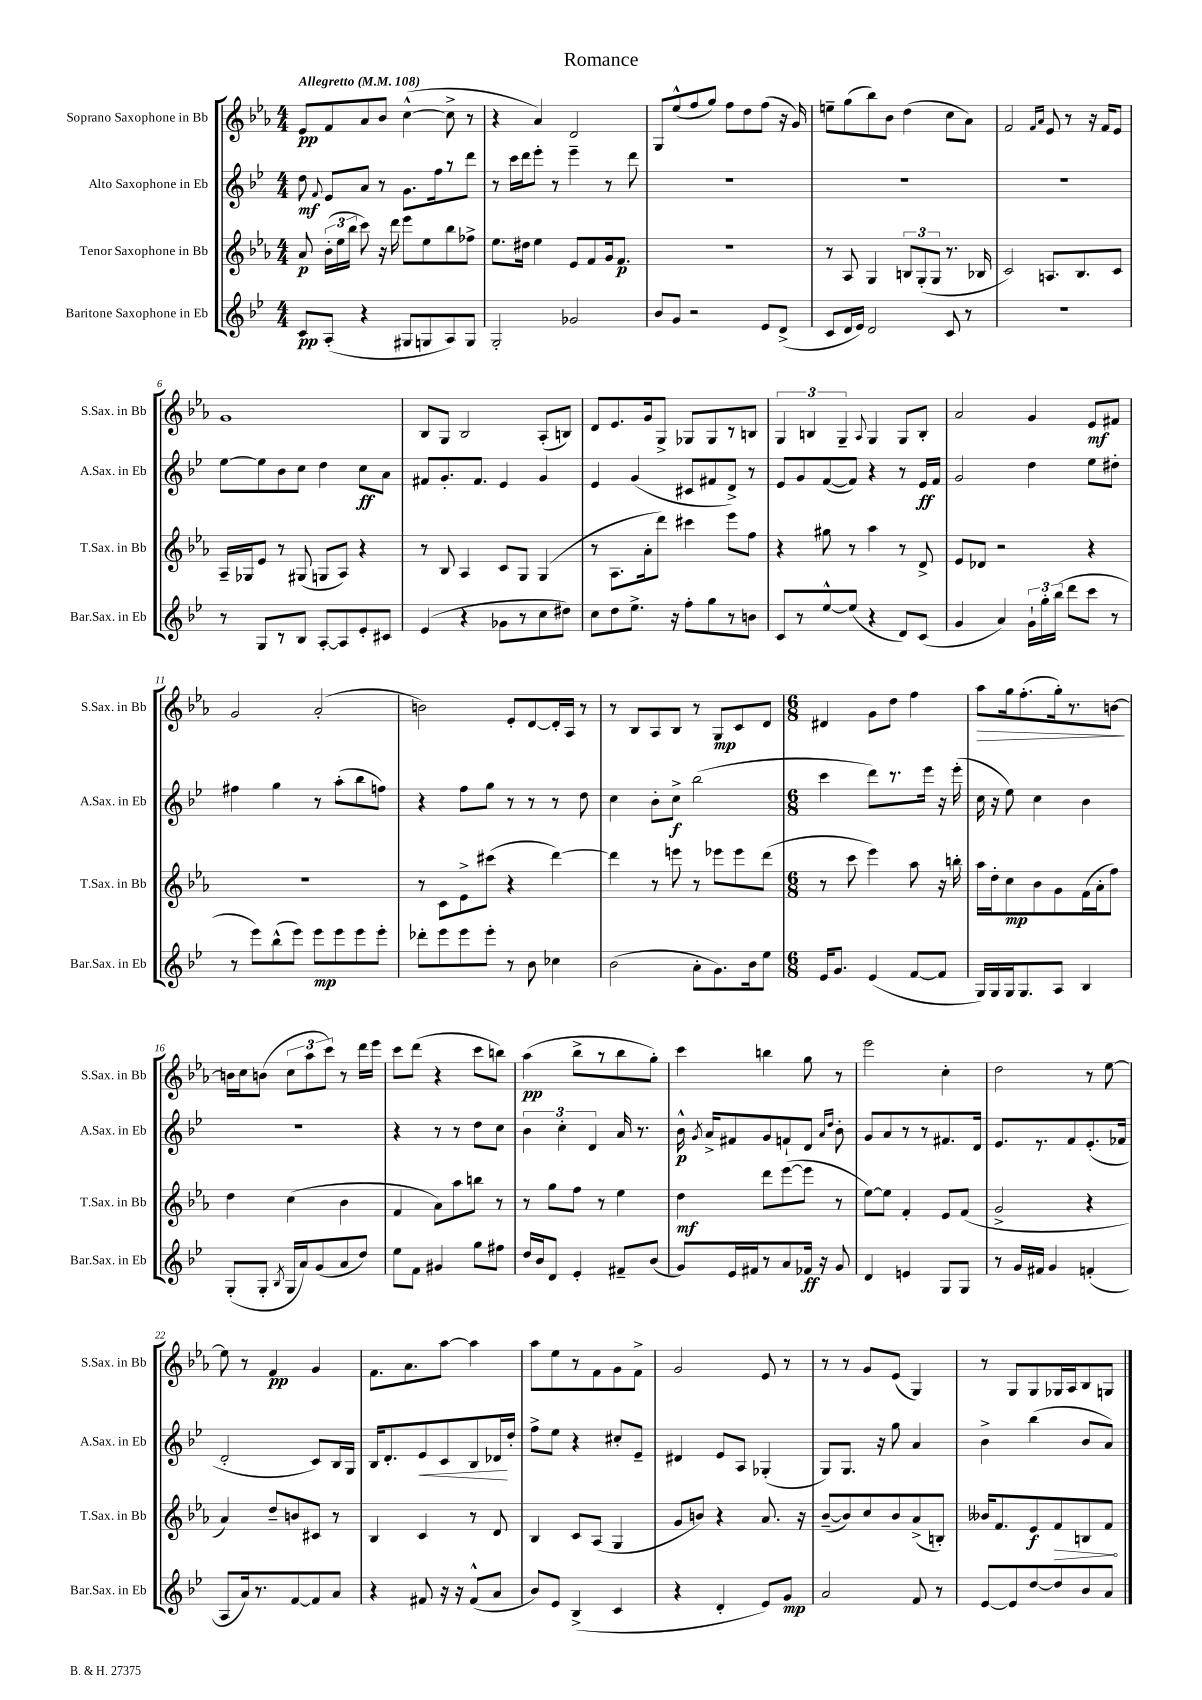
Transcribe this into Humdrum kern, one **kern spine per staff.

**kern	**kern	**kern	**kern
*staff4	*staff3	*staff2	*staff1
*clefG2	*clefG2	*clefG2	*clefG2
*k[b-e-]	*k[b-e-a-]	*k[b-e-]	*k[b-e-a-]
*M4/4	*M4/4	*M4/4	*M4/4
*MM108	*MM108	*MM108	*MM108
8c/L	8a-/	8dd\	8e-/L
.	.	8qqf/	.
(8A'/J	(24b-'\LL	8e-/L	8f/
.	24ee-\	.	.
.	24bb-\JJ	.	.
4r	8ccc\)	8a/J	8a-/
.	16r	8r	8b-/J
.	16ddd\	.	.
8G#/L	8eee-\L	8.g\L	([4cc^^\
8G/	8ee-\	.	.
.	.	16ff\k	.
8A/)	8bb-\	8r	8cc^\]
8G/J	8ff-^\J	8ddd\J	8r
=	=	=	=
2G'/	8.ee-\L	8r	4r
.	.	16ccc\LL	.
.	16dd#\Jk	16ddd\J	.
.	4ee-\	8eee-'\J	4a-/)
.	.	8r	.
2g-/	8e-/L	4eee-~\	2d/
.	8f/	.	.
.	16g/k	8r	.
.	8.f/J	.	.
.	.	8ddd\	.
=	=	=	=
8b-/L	1r	1r	8G/L
8g/J	.	.	(8ee-^^/
2r	.	.	8ff/
.	.	.	8gg/J)
.	.	.	8ff\L
.	.	.	8dd\
8e-/L	.	.	(8ff\J
(8d^/J	.	.	16r
.	.	.	16g/)
=	=	=	=
8c/L	8r	1r	8ee~\L
16d/L	8A-/	.	(8gg\
16e-/JJ)	.	.	.
2d/	4G/	.	8bb-\)
.	.	.	8b-\J
.	12B/L	.	(4dd\
.	(12G'/	.	.
.	12G/J	.	.
8c/	8.r	.	8cc\L
8r	.	.	8a-\J)
.	16B-/	.	.
=	=	=	=
1r	2c/)	1r	2f/
.	.	.	16qqf/LL
.	.	.	16qqa-/JJ
.	8.A/L	.	8e-/
.	.	.	8r
.	8.B-/	.	.
.	.	.	16r
.	.	.	16f/LK
.	8c/J	.	8e-/J
=	=	=	=
8r	16A-~/LL	[8ee-\L	1g
.	16G-/J	.	.
8G/L	8e-/J	8ee-\]	.
8r	8r	8b-\	.
8B-/J	(8G#/	8cc\J	.
[8A'/L	8G/L	4dd\	.
8A/]	8A-/J)	.	.
8e-'/	4r	8cc\L	.
8c#/J	.	8a\J	.
=	=	=	=
(4e-/	8r	8f#/L	8B-/L
.	8B-/	8.g'/	8G/J
4r	4A-/	.	2B-/
.	.	8.f#/J	.
8g-\L	8c/L	4e-/	.
8r	8G/J	.	.
8cc\	(4G/	4g/	(8A-'/L
8dd#\J)	.	.	8B/J)
=	=	=	=
8cc\L	8r	4e-/	8d/L
8dd\	8.A-\L	.	8.e-/
8.ee-^\J	.	(4g/	.
.	16a-'\k	.	16g/k
.	8ddd\J)	.	8G^/J
16r	.	.	.
8ff'\L	4ccc#\	8c#/L	8G-/L
8gg\	.	8f#/	8G-/
8r	8eee-\L	8d^/J)	8r
8b\J	8ff\J	8r	8B/J
=	=	=	=
8c/L	4r	8e-/L	6G/
8r	.	8g/	.
.	.	.	6B/
[8ee-^^/	8gg#\	([8f/	.
.	.	.	6G~/
(8ee-/]J	8r	8f/]J)	.
.	.	.	8qqA-/
4r	4aa-\	4r	4G/
8d/L)	8r	8r	8G/L
(8c/J	8d^/	16e-/LL	8B'/J
.	.	16f/JJ	.
=	=	=	=
4g/	8e-/L	2g/	2a-/
.	8d-/J	.	.
4a/)	2r	.	.
24g`\LL	.	4dd\	4g/
24gg'\	.	.	.
(24bb-\JJ	.	.	.
8ddd\L	.	.	.
8ccc\J	4r	8ee-\L	8e-/L
8r	.	8dd#'\J	8f#/J
=	=	=	=
8r	1r	4ff#\	2g/
8eee-\L)	.	.	.
(8bb-^^\	.	4gg\	.
8eee-\J)	.	.	.
8eee-\L	.	8r	(2a-'/
8eee-\	.	(8aa'\L	.
8eee-\	.	8bb-\	.
8eee-'\J	.	8ff\J)	.
=	=	=	=
8ddd-'\L	8r	4r	2b\)
8eee-\	8c\L	.	.
8eee-\	8e-^\	8ff\L	.
8eee-'\J	(8ccc#\J	8gg\J	.
8r	4r	8r	8e-'/L
8b-\	.	8r	[8d/
4cc-\	[4ddd\)	8r	16d'/]L
.	.	.	16A-/JJ
.	.	8dd\	8r
=	=	=	=
(2b-\	4ddd\]	4cc\	8r
.	.	.	8B-/L
.	8r	8b-'\L	8A-/
.	8eee\	8cc^\J	8B-/J
8a'\L	8r	(2bb-\	8r
8.g\)	8eee-\L	.	8G/L
.	8eee-\	.	8c/
16b-\k	.	.	.
8ee-\J	(8ddd\J	.	8d/J
=	=	=	=
*M6/8	*M6/8	*M6/8	*M6/8
16e-/LK	8r	4ccc\	4d#/
8.g/J	.	.	.
.	8ccc\	.	.
(4e-/	4eee-\)	8ddd\L)	8g\L
.	.	8.r	8dd\J
[8f/L	8aa-\	.	4ff\
.	.	16eee-\Jk	.
8f/]J	16r	16r	.
.	16bb'\	(16eee-'\	.
=	=	=	=
16G/LL)	16aa-\LL	16cc\	8aa-\L
16G/	16dd'\J	16r	.
16G/J	8cc\	8ee-\)	16gg\k
8.G/	.	.	(8.ff'\
.	8b-\	4cc\	.
8A/J	8g\	.	16gg'\k)
.	.	.	8.r
4B-/	(16f\L	4b-\	.
.	16a-'\J	.	.
.	8ff\J)	.	[8b\J
=	=	=	=
(8G'/L	4dd\	2.r	16b\]LL
.	.	.	16cc\J
8G'/J	.	.	(8b\J
8qB-/	.	.	.
16G/LL	(4cc\	.	12cc\L
16a/J)	.	.	.
.	.	.	12aa-\
(8g/	.	.	.
.	.	.	12ccc\J)
8a/	4b-\	.	8r
8dd/J)	.	.	16ddd\LL
.	.	.	16eee-\JJ
=	=	=	=
8ee-\L	4f/	4r	8ccc\L
8f\J	.	.	(8ddd\J
4g#/	8a-\L)	8r	4r
.	8aa-\	8r	.
8gg\L	8bb\J	8dd\L	8ccc\L
8ff#\J	8r	8cc\J	8bb\J)
=	=	=	=
16dd/LL	8r	6b-\	(4aa-\
16b-/J	.	.	.
8d/J	8gg\L	.	.
.	.	6cc'\	.
4e-'/	8ff\J	.	8bb-^\L
.	.	6d/	.
.	8r	.	8r
8f#~/L	4ee-\	16a/	8bb-\
.	.	8.r	.
(8b-/J	.	.	8gg'\J)
=	=	=	=
8g/L)	4dd\	16b-^^\	4ccc\
.	.	8qg/	.
.	.	16a^/LK	.
16e-/L	.	8f#/	.
16f#/J	.	.	.
8r	8ddd\L	8g/	4bb\
8a/	([8eee-\	8f`/	.
16f-/Jk	8eee-\]J	8d/J	8gg\
16r	.	.	.
.	.	16qqa/LL	.
.	.	16qqdd/JJ	.
8g/	8r	8b-'\	8r
=	=	=	=
4d/	[8ee-\L)	8g/L	2eee-\
.	8ee-\]J	8a/	.
4e/	4f'/	8r	.
.	.	8r	.
8G/L	8e-/L	8.f#/	4cc'\
8G/J	(8f/J	.	.
.	.	16d/Jk	.
=	=	=	=
8r	2g^/	8.e-/L	2dd\
16g/LL	.	.	.
16f#/JJ	.	8.r	.
4g/	.	.	.
.	.	8f/	.
(4f'/	4r	(8.e-'/	8r
.	.	.	[8ee-\
.	.	16f-/Jk	.
=	=	=	=
8A/L	4a-/)	2d'/	8ee-\]
16a/k)	.	.	8r
8.r	.	.	.
.	8dd~/L	.	4f/
[8f/	8b/	.	.
8f/]	8c#/J	8c/L)	4g/
8a/J	8r	16B-/L	.
.	.	16G/JJ	.
=	=	=	=
4r	4B-/	16B-/LK	8.f\L
.	.	8.d'/	.
.	.	.	8.a-\
8f#/	4c/	8e-/	.
16r	.	8c/	[8aa-\J
16r	.	.	.
(8f#^^/L	8r	8B-/	4aa-\]
8a/J	8d/	16d-/L	.
.	.	16dd'/JJ	.
=	=	=	=
8b-/L)	4B-/	8ff^\L	8aa-\L
8e-/J	.	8ee-\J	8ee-\
(4B-^/	8c/L	4r	8r
.	(8A-/J	.	8f\
4c/	4G/	8cc#'/L	8g\
.	.	8e-~/J	8f^\J
=	=	=	=
4r	8g/L	4d#/	2g/
.	8b/J)	.	.
4d'/	4r	8e-/L	.
.	.	8A/J	.
8e-/L)	8.a-/	(4G-'/	8e-/
8g/J	.	.	8r
.	16r	.	.
=	=	=	=
2a/	([8b-~/L	8G/L)	8r
.	8b-/])	8.G/J	8r
.	8cc/	.	8g/L
.	.	16r	.
.	8b-/	8gg\	(8e-/J
8f/	(8a-^/	4a/	4G/)
8r	8B'/J)	.	.
=	=	=	=
[8e-/L	16b--/LK	4b-^\	8r
.	8.f/	.	.
8e-/]	.	.	8G/L
[8dd/	8e-/	(4bb-\	8G/
8dd/]	8f/	.	16G-/L
.	.	.	16A-/J
8b-/	8B/	8b-/L	8B-/
8a/J	8f/J	8a/J)	8G/J
==	==	==	==
*-	*-	*-	*-
